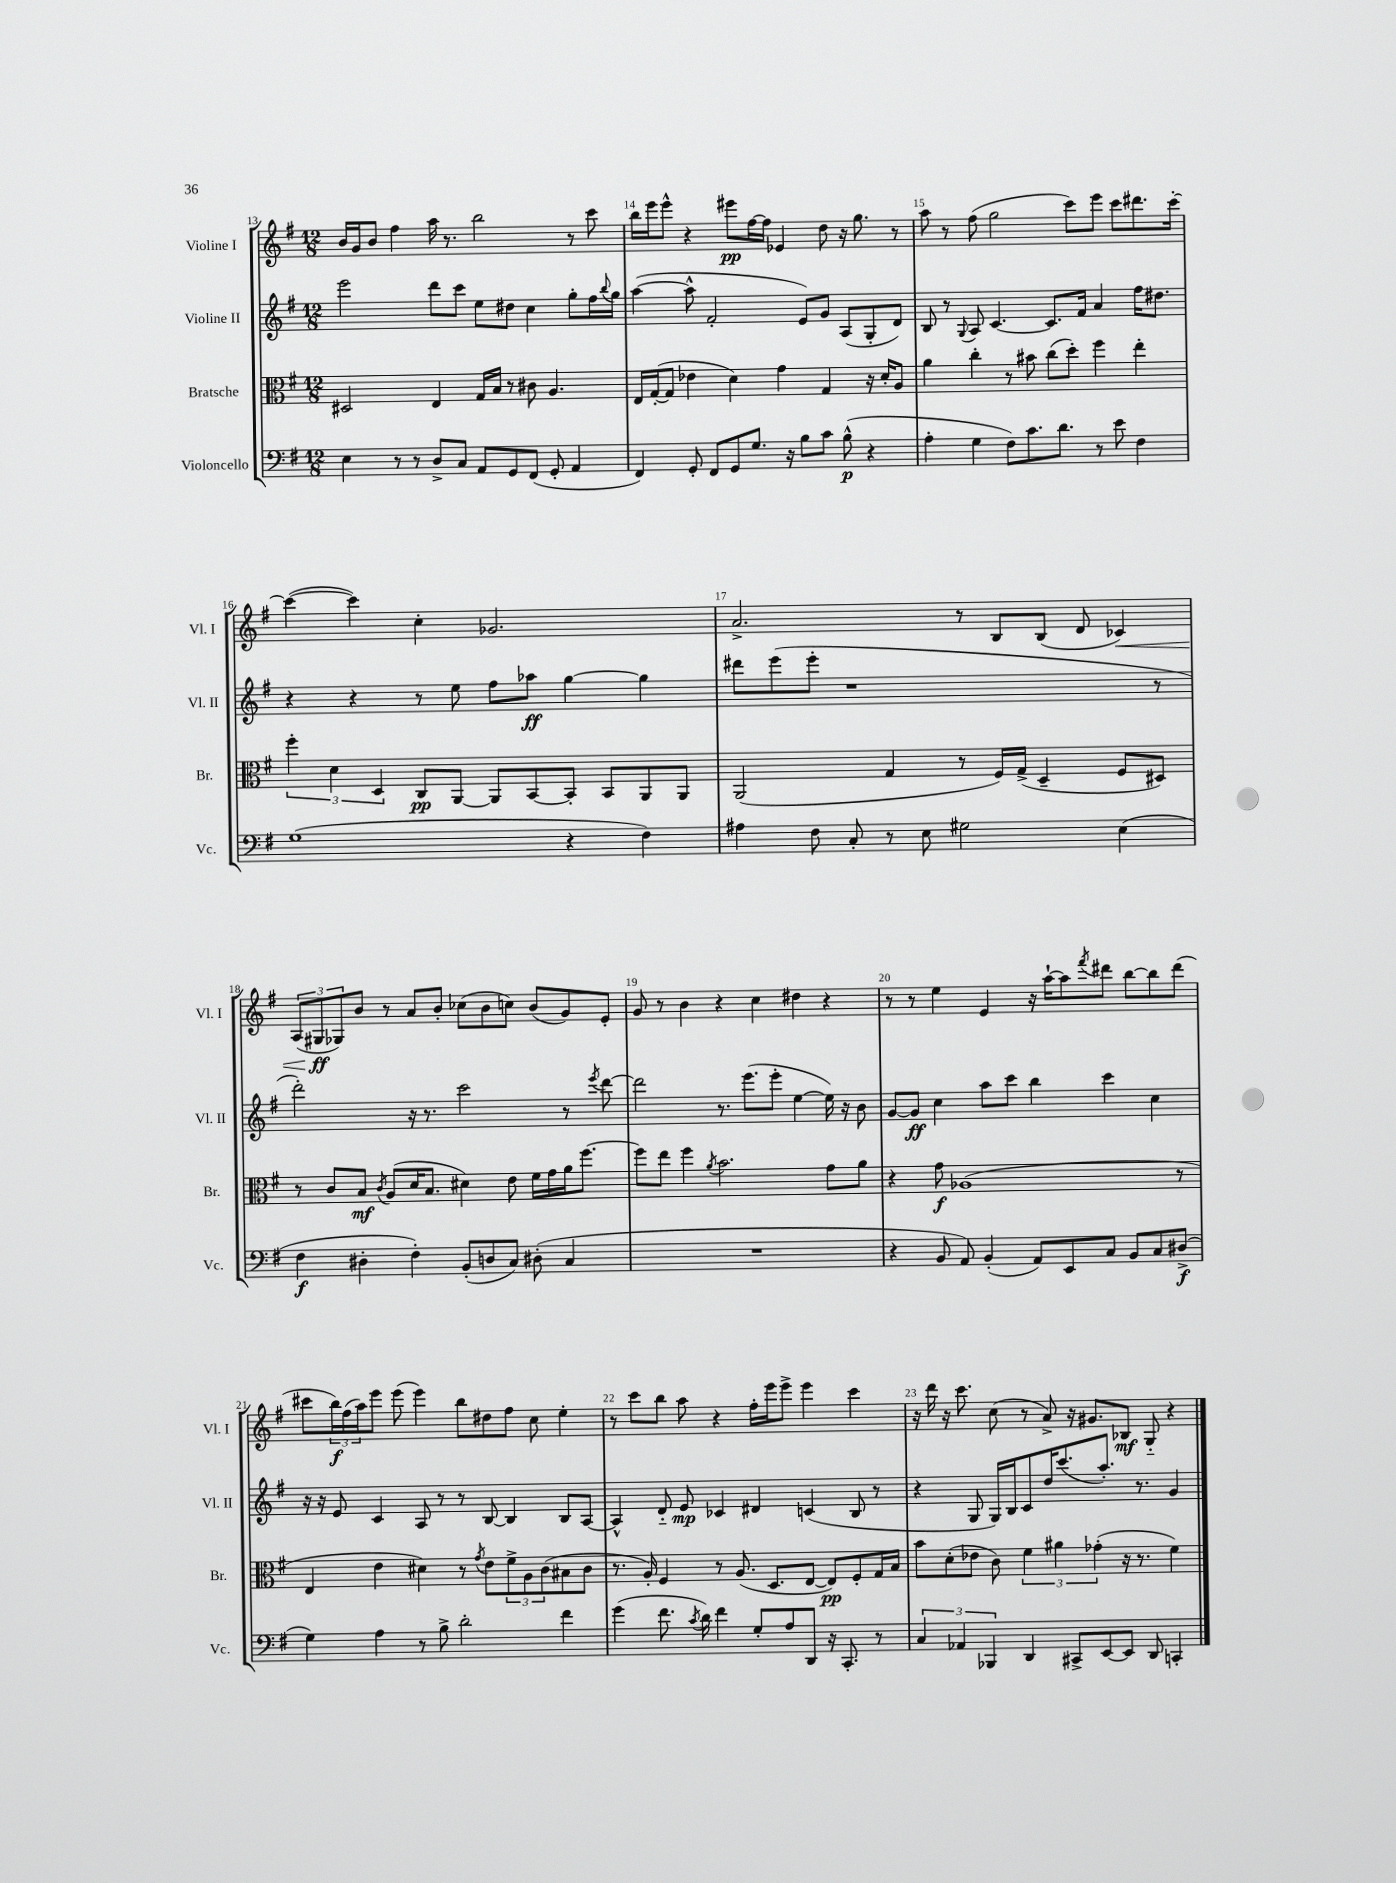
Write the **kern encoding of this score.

**kern	**dynam	**kern	**dynam	**kern	**dynam	**kern	**dynam
*part4	*part4	*part3	*part3	*part2	*part2	*part1	*part1
*staff4	*staff4	*staff3	*staff3	*staff2	*staff2	*staff1	*staff1
*I"Violoncello	*	*I"Bratsche	*	*I"Violine II	*	*I"Violine I	*
*I'Vc.	*	*I'Br.	*	*I'Vl. II	*	*I'Vl. I	*
*clefF4	*	*clefC3	*	*clefG2	*	*clefG2	*
*k[f#]	*	*k[f#]	*	*k[f#]	*	*k[f#]	*
*M12/8	*	*M12/8	*	*M12/8	*	*M12/8	*
=13	=13	=13	=13	=13	=13	=13	=13
4E\	.	2D#X/	.	2eee\	.	16b/LL	.
.	.	.	.	.	.	16g/J	.
.	.	.	.	.	.	8b/J	.
8r	.	.	.	.	.	4ff#\	.
8r	.	.	.	.	.	.	.
8D^/L	.	4E/	.	8ddd\L	.	16aa\	.
.	.	.	.	.	.	8.r	.
8C/J	.	.	.	8ccc\J	.	.	.
8AA/L	.	16G/LL	.	8ee\L	.	2bb\	.
.	.	16B/JJ	.	.	.	.	.
8GG/	.	8r	.	8dd#X\J	.	.	.
(8FF#/J	.	8c#X\	.	4cc\	.	.	.
8GG'/	.	4.A/	.	.	.	.	.
4AA/	.	.	.	8gg'\L	.	8r	.
.	.	.	.	16ff#\L	.	8ccc\	.
.	.	.	.	8qqbb/	.	.	.
.	.	.	.	16gg\JJ	.	.	.
=14	=14	=14	=14	=14	=14	=14	=14
4FF#/)	.	16E/LL	.	([4aa\	.	16bb\LL	.
.	.	([16G'/J	.	.	.	16eee\J	.
.	.	8G/J]	.	.	.	8eee^^\J	.
8GG'/	.	4e-X\	.	8aa^^\]	.	4r	.
8FF#/L	.	.	.	2f#'/	.	.	.
8GG/	.	4d\)	.	.	.	8eee#X\L	pp
8.G/J	.	.	.	.	.	[16ff#\L	.
.	.	.	.	.	.	16ff#\JJ]	.
.	.	4g\	.	.	.	4e-X/	.
16r	.	.	.	.	.	.	.
8B\L	.	.	.	8e/L)	.	.	.
8c\J	.	4G/	.	8g/J	.	8dd\	.
(8B^^\	p	.	.	(8A/L	.	16r	.
.	.	.	.	.	.	8.gg\	.
4r	.	16r	.	8G'/	.	.	.
.	.	16d'/KL	.	.	.	.	.
.	.	8A/J	.	8d/J)	.	8r	.
=15	=15	=15	=15	=15	=15	=15	=15
4A'\	.	4a\	.	8B/	.	8aa\	.
.	.	.	.	8r	.	8r	.
.	.	.	.	8qqG/	.	.	.
4G\	.	4cc'\	.	8A/	.	(8ff#\	.
.	.	.	.	[4.c/	.	2gg\	.
8F#\L)	.	8r	.	.	.	.	.
8.c\	.	8b#X\	.	.	.	.	.
.	.	(8cc\L	.	8.c/L]	.	.	.
8.d\J	.	.	.	.	.	.	.
.	.	8dd'\J)	.	.	.	8ccc\L)	.
.	.	.	.	16f#/Jk	.	.	.
8r	.	4ff#\	.	4a/	.	8eee\J	.
8e\	.	.	.	.	.	8ccc\L	.
4F#\	.	4ee'\	.	16ff#\KL	.	8.ddd#X\	.
.	.	.	.	8.dd#X\J	.	.	.
.	.	.	.	.	.	[16ccc'\Jk	.
!!LO:LB:g=z
=16	=16	=16	=16	=16	=16	=16	=16
(1G	.	6ff#'\	.	4r	.	(4ccc\_	.
.	.	6d\	.	.	.	.	.
.	.	.	.	4r	.	4ccc\])	.
.	.	6D/	.	.	.	.	.
.	.	8C/L	pp	8r	.	4cc'\	.
.	.	[8AA/J	.	8ee\	.	.	.
.	.	8AA/L]	.	8ff#\L	.	2.g-X/	.
.	.	[8BB/	.	8aa-X\J	ff	.	.
4r	.	8BB'/J]	.	[4gg\	.	.	.
.	.	8BB/L	.	.	.	.	.
4F#\)	.	8AA/	.	4gg\]	.	.	.
.	.	8AA/J	.	.	.	.	.
=17	=17	=17	=17	=17	=17	=17	=17
4A#X\	.	(2AA/	.	8ddd#X\L	.	2.a^/	.
.	.	.	.	(8eee\	.	.	.
8F#\	.	.	.	8eee'\J	.	.	.
8C'/	.	.	.	1r	.	.	.
8r	.	4G/	.	.	.	.	.
8E\	.	.	.	.	.	.	.
2G#X\	.	8r	.	.	.	8r	.
.	.	16F#/LL)	.	.	.	8B/L	.
.	.	(16G^/JJ	.	.	.	.	.
.	.	4D~/	.	.	.	(8B/J	.
.	.	.	.	.	.	8d/	.
!	!	!	!	!	!	!	!LO:HP:b
(4E\	.	8F#/L	.	.	.	4c-X/)	<
.	.	8D#X/J)	.	8r	.	.	.
!!LO:LB:g=z
=18	=18	=18	=18	=18	=18	=18	=18
4F#\	f	8r	.	2ddd'\)	.	(12A/L	.
.	.	.	.	.	.	12G#X/	ff
.	.	8c/L	.	.	.	.	.
.	.	.	.	.	.	12G-X/)	[
4D#X'\	.	8B/J	mf	.	.	8b/J	.
.	.	8qc/	.	.	.	.	.
.	.	(8A/L	.	.	.	8r	.
4F#'\)	.	16d/K	.	16r	.	8a/L	.
.	.	8.B/J	.	8.r	.	.	.
.	.	.	.	.	.	8b'/J	.
(8BB'/L	.	4d#X\)	.	2ccc\	.	(8cc-X\L	.
8Dn/	.	.	.	.	.	8b\	.
8C/J)	.	8e\	.	.	.	8ccn\J)	.
(8D#X'\	.	16f#\LL	.	.	.	(8b/L	.
.	.	16g\	.	.	.	.	.
4C/	.	16a\J	.	8r	.	8g/)	.
.	.	[8.ff#\J	.	.	.	.	.
.	.	.	.	8qeee/	.	.	.
.	.	.	.	[8ddd\	.	8e'/J	.
=19	=19	=19	=19	=19	=19	=19	=19
1.r	.	8ff#\L]	.	2ddd\]	.	8g/	.
.	.	8ee\J	.	.	.	8r	.
.	.	4ff#\	.	.	.	4b\	.
.	.	8qa/	.	.	.	.	.
.	.	2.b\	.	8.r	.	4r	.
.	.	.	.	(8.eee\L	.	.	.
.	.	.	.	.	.	4cc\	.
.	.	.	.	8eee'\J	.	.	.
.	.	.	.	[4ee\	.	4dd#X\	.
.	.	8g\L	.	16ee\])	.	4r	.
.	.	.	.	16r	.	.	.
.	.	8a\J	.	8b\	.	.	.
=20	=20	=20	=20	=20	=20	=20	=20
4r	.	4r	.	[8g/L	.	8r	.
.	.	.	.	8g/J]	ff	8r	.
8BB/	.	8g\	f	4cc\	.	4ee\	.
8AA/)	.	(1A-X	.	.	.	.	.
(4BB'/	.	.	.	8aa\L	.	4e/	.
.	.	.	.	8ccc\J	.	.	.
8AA/L)	.	.	.	4bb\	.	16r	.
.	.	.	.	.	.	[16aa`\KL	.
8EE/	.	.	.	.	.	8aa\]	.
.	.	.	.	.	.	8qfff#/	.
8C/J	.	.	.	4ccc\	.	8ddd#X\J	.
8BB/L	.	.	.	.	.	[8bb\L	.
8C/	.	.	.	4cc\	.	8bb\]	.
(8D#X^/J	f	8r	.	.	.	(8ddd#\J	.
!!LO:LB:g=z
=21	=21	=21	=21	=21	=21	=21	=21
4G\)	.	4E/	.	16r	.	8ccc#X\L	.
.	.	.	.	16r	.	.	.
.	.	.	.	8e/	.	24bb\L)	f
.	.	.	.	.	.	(24ff#\	.
.	.	.	.	.	.	24aa\J)	.
4A\	.	4e\	.	4c/	.	8eee\J	.
.	.	.	.	.	.	(8eee\	.
8r	.	4d#X\)	.	8A/	.	4eee\)	.
8B^\	.	.	.	8r	.	.	.
2d'\	.	8r	.	8r	.	8bb\L	.
.	.	8qg/	.	.	.	.	.
.	.	8e\L	.	[8B/	.	8dd#X\	.
.	.	12f#^\	.	4B/]	.	8ff#\J	.
.	.	12A\	.	.	.	.	.
.	.	.	.	.	.	8cc\	.
.	.	(12c\	.	.	.	.	.
4f#\	.	8B#X\	.	8B/L	.	4ee'\	.
.	.	8c\J	.	[8A/J	.	.	.
=22	=22	=22	=22	=22	=22	=22	=22
(4g\	.	8.r	.	4A^^/]	.	8r	.
.	.	.	.	.	.	8ccc\L	.
.	.	16A'/)	.	.	.	.	.
8.f#\	.	4F#/	.	8d/	.	8bb\J	.
.	.	.	.	8e/	mp	8aa\	.
8qc/	.	.	.	.	.	.	.
16d\)	.	.	.	.	.	.	.
4f#\	.	8r	.	4c-X/	.	4r	.
.	.	(8.A/	.	.	.	.	.
8G'/L	.	.	.	4d#X/	.	16ff#'\LL	.
.	.	8.D/L	.	.	.	16eee\J	.
8A/	.	.	.	.	.	8eee^\J	.
8DD/J	.	[8E/J	.	(4cn/	.	4eee\	.
16r	.	8E/L])	pp	.	.	.	.
8.CC'/	.	.	.	.	.	.	.
.	.	8F#'/	.	8B/	.	4ccc\	.
8r	.	16G/L	.	8r	.	.	.
.	.	16B/JJ	.	.	.	.	.
=23	=23	=23	=23	=23	=23	=23	=23
6C/	.	8b\L	.	4r	.	16r	.
.	.	.	.	.	.	16ddd\	.
.	.	(8d'\	.	.	.	16r	.
6AA-X/	.	.	.	.	.	.	.
.	.	.	.	.	.	8.ccc\	.
.	.	8e-X\J	.	8G/	.	.	.
6BBB-X/	.	.	.	.	.	.	.
.	.	8c\)	.	16G/LL)	.	(8cc\	.
.	.	.	.	16B/J	.	.	.
4DD/	.	6f#\	.	8c/	.	8r	.
.	.	.	.	16dd/K	.	8a^/)	.
.	.	6a#X\	.	.	.	.	.
.	.	.	.	(8.ccc/	.	.	.
8CC#X^/L	.	.	.	.	.	16r	.
.	.	.	.	.	.	8.g#X/L	.
.	.	(6g-X'\	.	.	.	.	.
[8EE/	.	.	.	8.aa'/J)	.	.	.
8EE/J]	.	16r	.	.	.	8B-X/J	mf
.	.	8.r	.	8.r	.	.	.
8DD/	.	.	.	.	.	8G/	.
4CCn'/	.	4f#\)	.	4g/	.	4r	.
==	==	==	==	==	==	==	==
*-	*-	*-	*-	*-	*-	*-	*-
